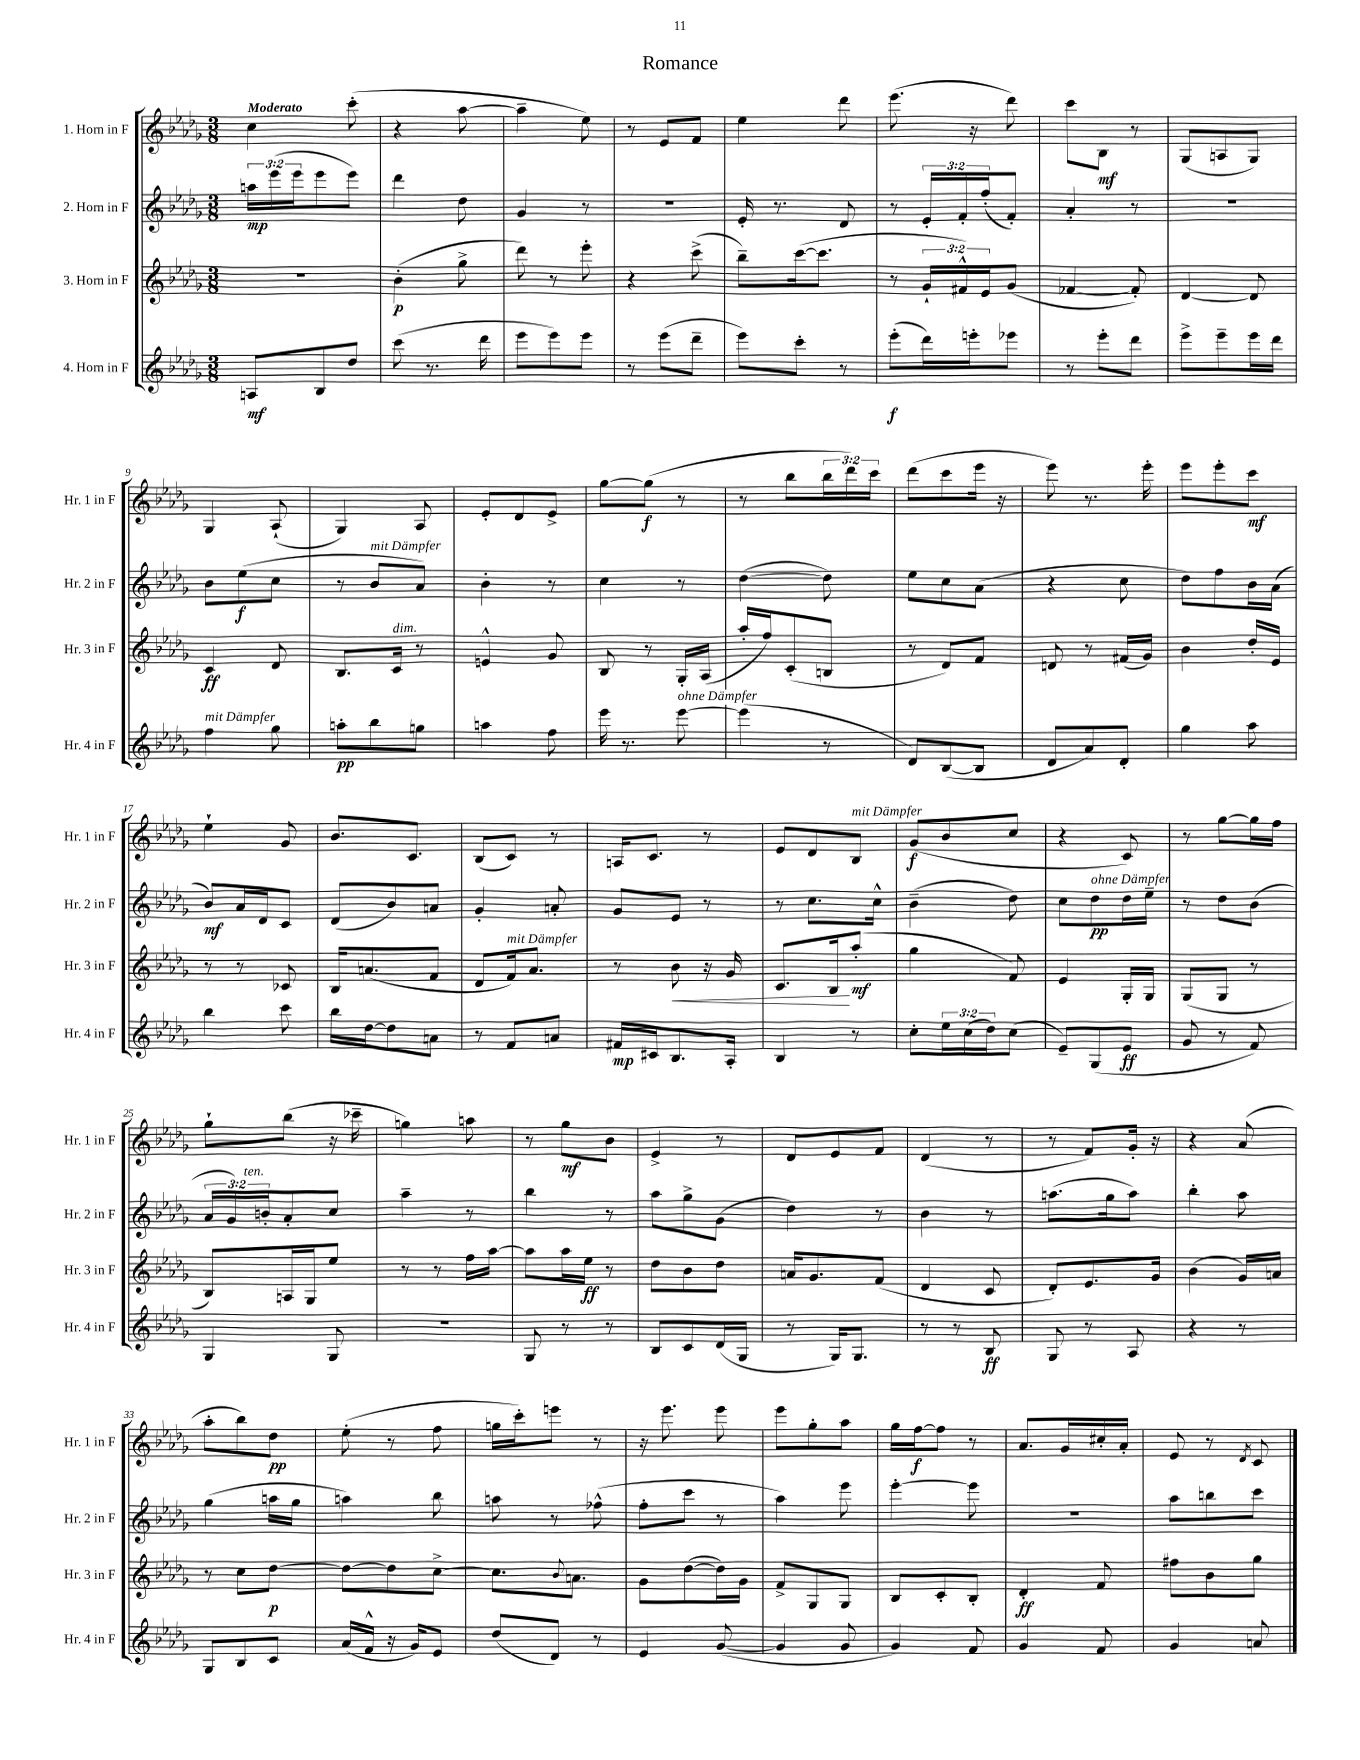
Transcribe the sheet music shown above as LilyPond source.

\header { title = "Romance" }
<<
\new StaffGroup <<
\new Staff = "s0" \with { instrumentName = "1. Horn in F" shortInstrumentName = "Hr. 1 in F" } {
    \clef treble \key des \major \numericTimeSignature \time 3/8 \override Staff.TupletNumber.text = #tuplet-number::calc-fraction-text \tempo "Moderato"
    c''4 c'''8-.( |
    r4 aes''8~ |
    aes''4-- ees''8) |
    r8 ees'8 f'8 |
    ees''4 des'''8 |
    ees'''8.( r16 des'''8) |
    c'''8 bes8\mf r8 |
    ges8( a8 ges8) |
    ges4 aes8-!( |
    ges4) aes8 |
    ees'8-. des'8 ees'8-> |
    ges''8~ ges''8\f( r8 |
    r8 bes''8 \tuplet 3/2 { bes''16 des'''16) c'''16 } |
    des'''8( c'''8 ees'''16 r16 |
    ees'''8) r8. ees'''16-. |
    ees'''8 ees'''8-. c'''8\mf |
    ees''4-! ges'8 |
    bes'8. c'8. |
    bes8( c'8) r8 |
    a16 c'8. r8 |
    ees'8 des'8 bes8^\markup { \italic "mit Dämpfer" } |
    ges'8\f( bes'8 c''8 |
    r4 c'8) |
    r8 ges''8~ ges''16 f''16 |
    ges''8-! bes''8( r16 ces'''16-- |
    g''4) a''8 |
    r8 ges''8\mf bes'8 |
    ees'4-> r8 |
    des'8 ees'8 f'8 |
    des'4( r8 |
    r8 f'8) ges'16-. r16 |
    r4 aes'8( |
    aes''8-. bes''8) des''8\pp |
    ees''8-.( r8 f''8 |
    g''16 c'''16-.) e'''8 r8 |
    r16 ees'''8. ees'''8 |
    ees'''8 ges''8-. aes''8 |
    ges''16 f''16~\f f''8 r8 |
    aes'8. ges'16 cis''16-. aes'16-. |
    ees'8 r8 \acciaccatura { des'8 } c'8 \bar "|." |
}
\new Staff = "s1" \with { instrumentName = "2. Horn in F" shortInstrumentName = "Hr. 2 in F" } {
    \clef treble \key des \major \numericTimeSignature \time 3/8 \override Staff.TupletNumber.text = #tuplet-number::calc-fraction-text
    \tuplet 3/2 { a''16\mp ees'''16( ees'''16 } ees'''8 ees'''8) |
    des'''4 des''8 |
    ges'4 r8 |
    R4. |
    ees'16-. r8. des'8 |
    r8 \tuplet 3/2 { ees'16-. f'16-. f''16-.( } f'8-.) |
    aes'4-. r8 |
    R4. |
    bes'8 ees''8\f( c''8 |
    r8 bes'8^\markup { \italic "mit Dämpfer" } aes'8) |
    bes'4-. r8 |
    c''4 r8 |
    des''4~( des''8) |
    ees''8 c''8 aes'8( |
    r4 c''8 |
    des''8) f''8 bes'16 aes'16( |
    bes'8\mf) aes'16 des'16 c'8 |
    des'8( bes'8) a'8 |
    ges'4-. a'8-. |
    ges'8 ees'8 r8 |
    r8 c''8. c''16-^ |
    bes'4--( des''8) |
    c''8 des''8\pp^\markup { \italic "ohne Dämpfer" } des''16 ees''16-- |
    r8 des''8 bes'8( |
    \tuplet 3/2 { aes'16 ges'16) b'16-.^\markup { \italic "ten." } } aes'8-. c''8 |
    aes''4-- r8 |
    bes''4 r8 |
    aes''8 ges''8-> ges'8( |
    des''4) r8 |
    bes'4 r8 |
    a''8.( ges''16 a''8) |
    bes''4-. aes''8 |
    ges''4( a''16 ges''16 |
    a''4) bes''8 |
    a''8 r8 fes''8-^( |
    f''8-. c'''8 r8 |
    aes''4) ees'''8 |
    ees'''4~-. ees'''8 |
    R4. |
    aes''8 b''8 c'''8 \bar "|." |
}
\new Staff = "s2" \with { instrumentName = "3. Horn in F" shortInstrumentName = "Hr. 3 in F" } {
    \clef treble \key des \major \numericTimeSignature \time 3/8 \override Staff.TupletNumber.text = #tuplet-number::calc-fraction-text
    R4. |
    bes'4-.\p( ges''8-> |
    des'''8) r8 ees'''8-. |
    r4 c'''8->( |
    bes''8--) c'''16~( c'''8. |
    r8 \tuplet 3/2 { ges'16-! fis'16-^) ees'16 } ges'8( |
    fes'4~ fes'8-.) |
    des'4~ des'8 |
    c'4\ff des'8 |
    bes8. c'16^\markup { \italic "dim." } r8 |
    e'4-^ ges'8 |
    bes8 r8 ges16-. aes16( |
    aes''16-. f''16) c'8-.( b8 |
    r8 des'8) f'8 |
    d'8 r8 fis'16( ges'16) |
    bes'4 des''16-. ees'16 |
    r8 r8 ces'8 |
    bes16 a'8.( f'8 |
    des'8 f'16^\markup { \italic "mit Dämpfer" }) aes'8. |
    r8 bes'8\< r16 ges'16 |
    c'8. bes16\! aes''8-.\mf( |
    ges''4 f'8) |
    ees'4 ges16-. ges16 |
    ges8( ges8 r8 |
    bes8) a16 ges16 ees''8 |
    r8 r8 f''16 aes''16~ |
    aes''8 aes''16 ees''16\ff r8 |
    des''8 bes'8 des''8 |
    a'16 ges'8. f'8( |
    des'4 c'8 |
    des'8-.) ees'8. ges'16 |
    bes'4( ges'16) a'16 |
    r8 c''8 des''8~\p |
    des''8~ des''8 c''8~-> |
    c''8. \appoggiatura { bes'8 } a'8. |
    ges'8 des''8~( des''16) ges'16 |
    f'8-> ges8 ges8 |
    bes8 c'8-. bes8-. |
    des'4-.\ff f'8 |
    fis''8 bes'8 ges''8 \bar "|." |
}
\new Staff = "s3" \with { instrumentName = "4. Horn in F" shortInstrumentName = "Hr. 4 in F" } {
    \clef treble \key des \major \numericTimeSignature \time 3/8 \override Staff.TupletNumber.text = #tuplet-number::calc-fraction-text
    a8\mf bes8 des''8 |
    c'''8( r8. des'''16 |
    ees'''8 ees'''8) ees'''8 |
    r8 ees'''8( des'''8-- |
    ees'''8) c'''8-. r8 |
    ees'''8-.\f( des'''16) e'''16-. ees'''8 |
    r8 ees'''8-. des'''8 |
    ees'''8-> ees'''8-- ees'''16 des'''16 |
    f''4^\markup { \italic "mit Dämpfer" } ges''8 |
    a''8-.\pp bes''8 g''8 |
    a''4 f''8 |
    ees'''16 r8. ees'''8~^\markup { \italic "ohne Dämpfer" } |
    ees'''4( r8 |
    des'8) bes8~( bes8 |
    des'8 aes'8) des'8-. |
    ges''4 aes''8 |
    bes''4 c'''8 |
    bes''16 des''16~ des''8 a'8 |
    r8 f'8 a'8 |
    fis'16\mp cis'16 bes8. aes16-. |
    bes4 r8 |
    c''8-. \tuplet 3/2 { ees''16 c''16( des''16) } c''8( |
    ees'8--) ges8( ees'8\ff |
    ges'8 r8 f'8) |
    ges4 ges8 |
    R4. |
    ges8 r8 r8 |
    bes8 c'8 des'16( ges16 |
    r8 ges16) ges8. |
    r8 r8 bes8\ff |
    ges8 r8 aes8 |
    r4 r8 |
    ges8 bes8 c'8 |
    aes'16( f'16-^ r16 ges'16) ees'8 |
    des''8( des'8) r8 |
    ees'4 ges'8~( |
    ges'4 ges'8 |
    ges'4) f'8 |
    ges'4 f'8 |
    ges'4 a'8 \bar "|." |
}
>>
>>
